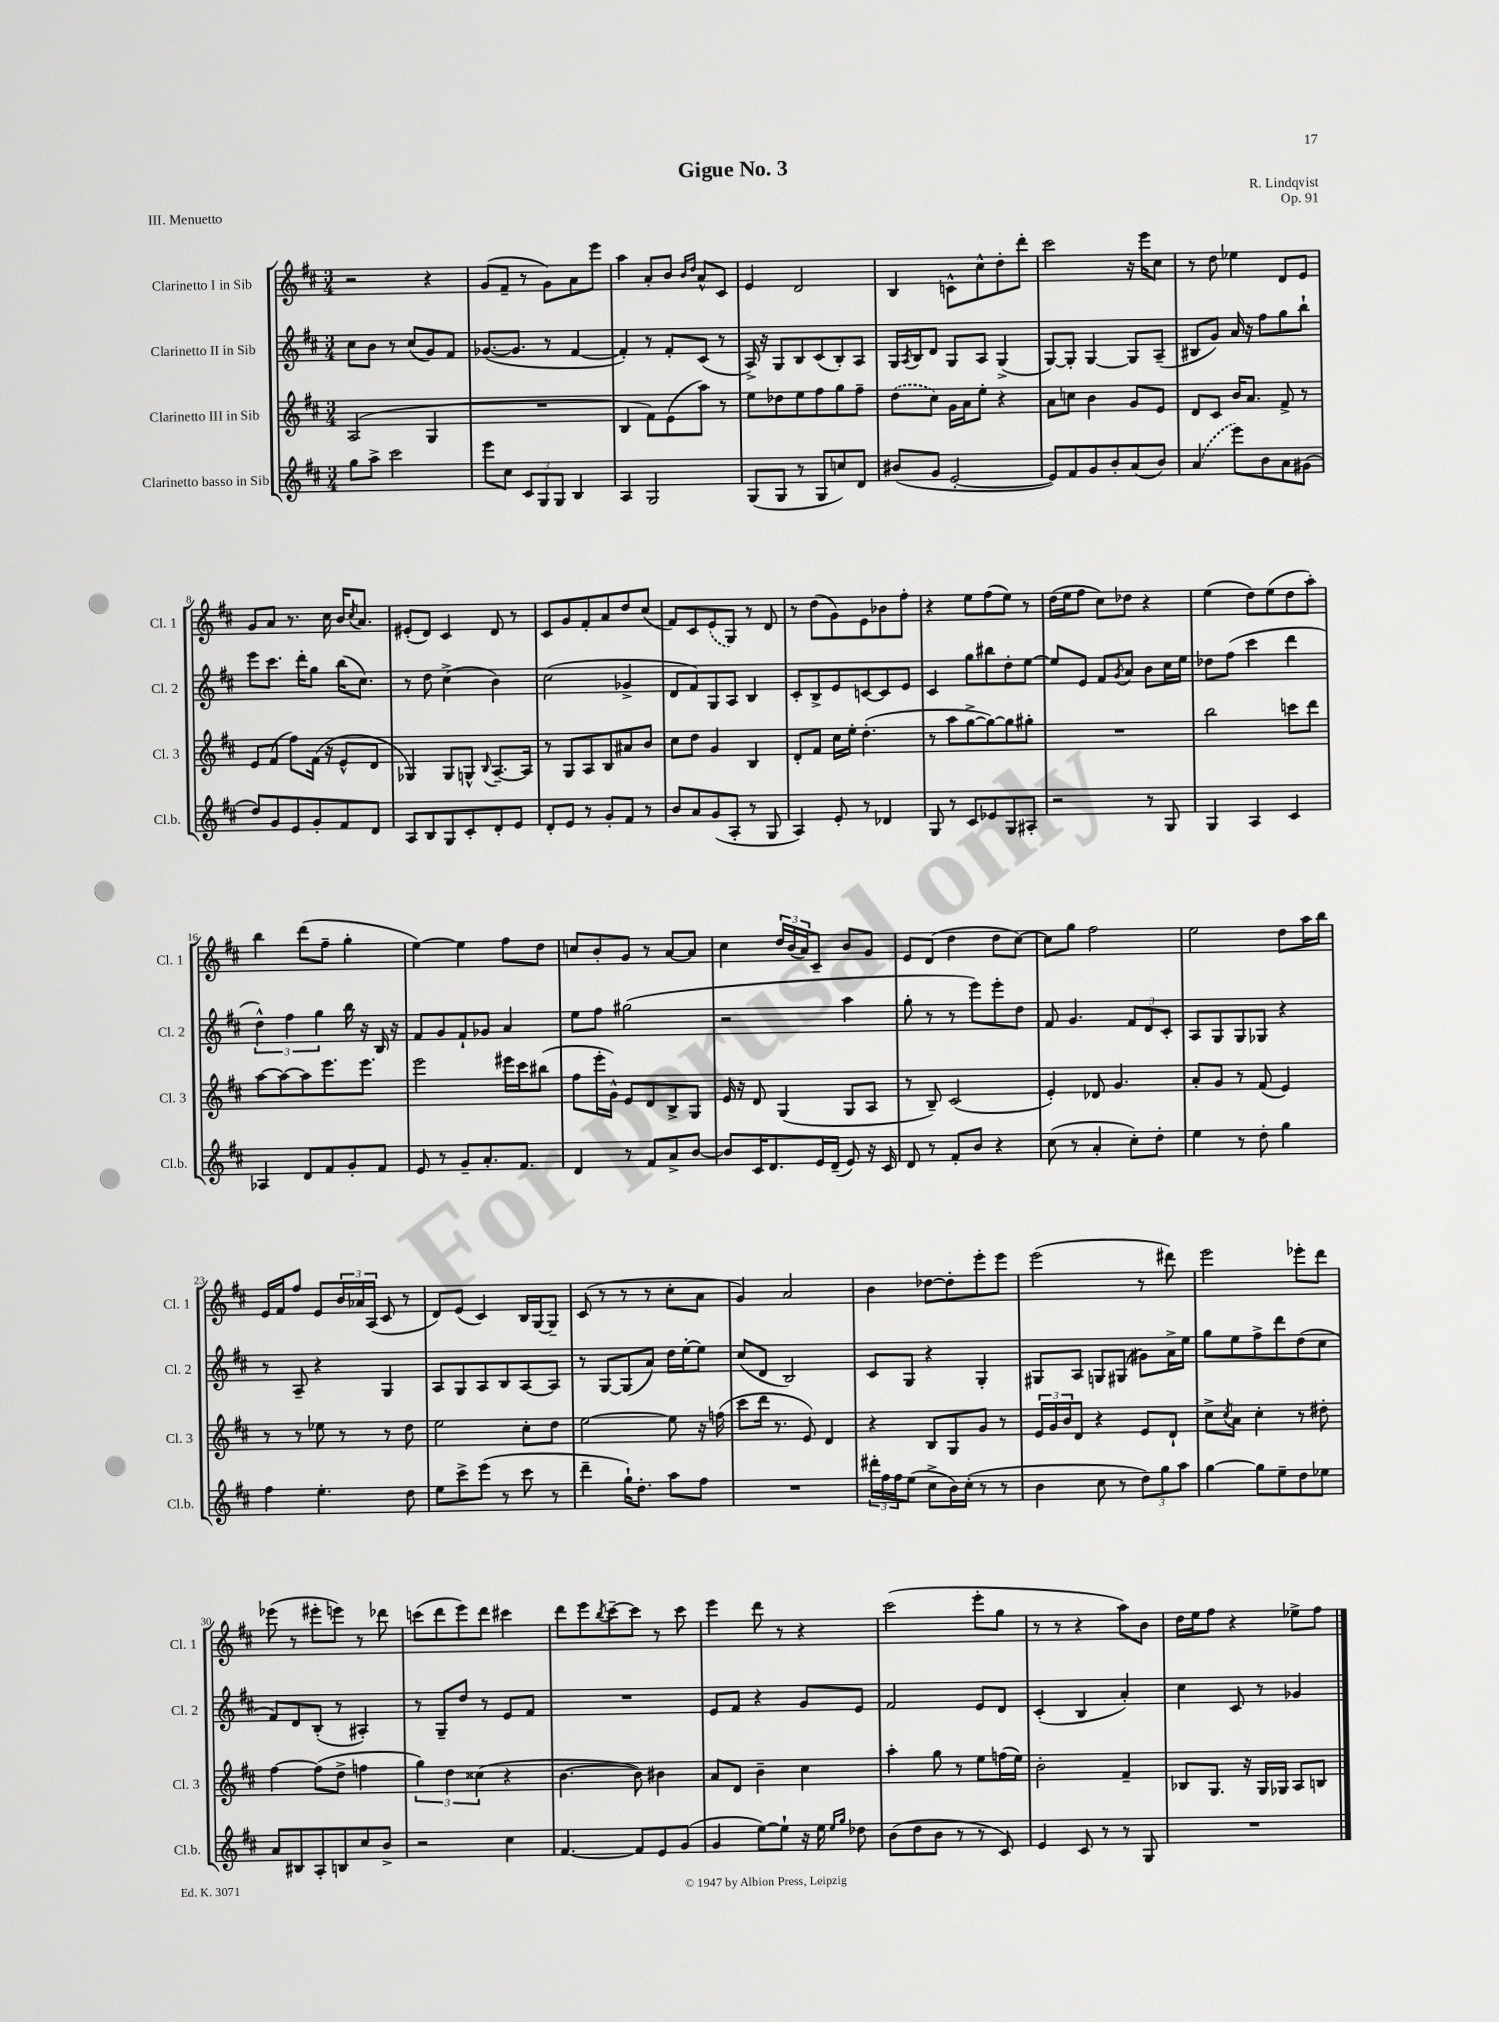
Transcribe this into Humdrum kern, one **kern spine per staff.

**kern	**kern	**kern	**kern
*staff4	*staff3	*staff2	*staff1
*clefG2	*clefG2	*clefG2	*clefG2
*k[f#c#]	*k[f#c#]	*k[f#c#]	*k[f#c#]
*M3/4	*M3/4	*M3/4	*M3/4
8gg\L	(2A/	8cc#\L	2r
8aa^\J	.	8b\J	.
2ccc#\	.	8r	.
.	.	(8cc#/L	.
.	4G/	8g/)	4r
.	.	8f#/J	.
=	=	=	=
8eee\L	2.r	([8.g-/L	(8g/L
8cc#\J	.	.	8f#~/J
.	.	8.g-/]J	.
12c#/L	.	.	8r
12G/	.	.	.
.	.	8r	8g\L)
12G/J	.	.	.
4B/	.	[4f#/	8a\
.	.	.	8eee\J
=	=	=	=
4A/	4B/	4f#'/])	4aa\
2G/	8f#\L)	8r	8a'/L
.	(8e\	8f#'/L	8b/J
.	.	.	16qqb/LL
.	.	.	16qqdd/JJ
.	8aa\J)	(8c#/J	8a^^/L
.	8r	8r	8c#/J
=	=	=	=
(8G/L	8ee\L	16A^/)	4e/
.	.	16r	.
8G/J	8dd-\	8G/L	.
8r	8ee\	8B/	2d/
8G/L	8ff#\	(8c#/	.
8cc/)	8gg\	8B'/)	.
8d/J	8ff#~\J	8A/J	.
=	=	=	=
(8b#/L	(8dd\L	16G/LL	4B/
.	.	8qA/	.
.	.	16B/J	.
8g/J	8cc#\J)	8d/J	.
[2e'/	16g\LL	8G/L	8c^^\L
.	16a\J	.	.
.	8ee'\J	8A/J	8cc#^^\
.	4r	(4G^/	8dd'\
.	.	.	8ddd'\J
=	=	=	=
8e/]L)	8a\L	[8G/L)	2ccc#\
8f#/	8cc\J	8G'/]J	.
8g/	4b\	[4G/	.
8b'/	.	.	.
(8a/	8g/L	8G/]L	16r
.	.	.	16eee\LK
8b/J)	8e/J	(8A~/J	8cc#\J
=	=	=	=
(4a/	8d/L	8B#/L	8r
.	8c#/J	8g/J)	8dd\
8eee\L)	16b/LK	16a/	4ee-\
.	8.a/J	16r	.
8b\	.	8ff#\L	.
8a\	8f#^/	8gg\	8d/L
(8g#\J	8r	8bb`\J	8e/J
=	=	=	=
8dd/L)	8e/L	8eee\L	8g/L
8g/	(8f#/J	8.ccc#\J	8a/J
8e/	8ff#\L)	.	8.r
.	.	16ddd'\LK	.
8g'/	(16f#\Jk	8gg\J	.
.	16r	.	16cc#\
8f#/	8e^^/L	(16bb\LK	16b/LK
.	.	.	8qcc#/
.	.	8.cc#\J)	8.a/J
8d/J	8d/J	.	.
=	=	=	=
8A/L	4G-/)	8r	(8e#'/L
8B/	.	8dd\	8d/J)
8G/	8G-/L	(4cc#^\	4c#/
8c#'/	8G^^/J	.	.
.	8qqB/	.	.
8d'/	[8.A~/L	4b\)	8d/
8e/J	.	.	8r
.	16A/]Jk	.	.
=	=	=	=
8d'/L	8r	(2cc#\	8c#/L
8e/J	8G/L	.	8g/
8r	8A/	.	8f#'/
8g'/L	8B/	.	8a/
8f#/J	8a#/	4g-^/	8dd/
8r	8b/J	.	(8cc#/J
=	=	=	=
8b/L	8cc#\L	8d/L	8f#/L)
8a/	8dd\J	8f#/)	8c#/
(8g/	4g/	8G/	(8e/
8A'/J	.	8A/J	8G/J)
8r	4B/	4B/	8r
8G/	.	.	8d/
=	=	=	=
4A/)	8d'/L	8c#'/L	8r
.	8f#/J	8B^/	(8dd\L
8e'/	16cc#\LL	8e/	8g\)
.	16ee'\JJ	.	.
8r	(4.dd'\	[8c/	8e\
4d-/	.	8c/]	8b-\
.	.	8e/J	8ff#'\J
=	=	=	=
8G/	8r	4c#/	4r
8r	8aa\L	.	.
8c#/L	[8gg^\	8gg\L	8ee\L
8e-/	8gg\_)	8bb#\	(8ff#\
8G/	8gg\]	8dd'\	8ee\J)
8A#'/J	8gg#'\J	[8ee\J	8r
=	=	=	=
2r	2.r	8ee/]L	(16dd\LL
.	.	.	16ee\J
.	.	8e/J	8ff#\J
.	.	8f#/L	8cc#\L)
.	.	8qg/	.
.	.	8a/J	8dd-\J
8r	.	8b\L	4r
8G/	.	16cc#\L	.
.	.	16ee\JJ	.
=	=	=	=
4G/	2bb\	8dd-\L	(4ee\
.	.	(8ff#\J	.
4A/	.	4ccc#\	8dd\L)
.	.	.	(8ee\
4c#/	8ccc\L	4ddd\	8dd\
.	8ddd\J	.	8aa'\J)
=	=	=	=
4A-/	[8aa\L	6dd^^\)	4bb\
.	8aa\_	.	.
.	.	6ff#\	.
8d/L	8aa\]	.	(8ddd\L
.	.	6gg\	.
8f#/	8.eee\	.	8ff#~\J
8g'/	.	16bb\	4gg'\
.	8.eee\J	16r	.
8f#/J	.	16B/	.
.	.	16r	.
=	=	=	=
8e/	2eee\	8f#/L	[4ee\)
8r	.	8g/	.
8g~/L	.	8f#`/	4ee\]
8.a'/	.	8g-/J	.
.	16eee#\LL	4a/	8ff#\L
8.f#/J	16ccc#\J	.	.
.	(8bb#\J	.	8dd\J
=	=	=	=
4d/	8ff#\L	8ee\L	8cc/L
.	16eee'\L	8ff#\J	8b'/
.	16g^^\JJ)	.	.
8r	8e/L	(2gg#\	8g/J
8f#/L	8d/	.	8r
8a^/	8B^/	.	[8a/L
[8b/J	8G/J	.	8a/]J
=	=	=	=
8b/]L	16e/	2r	4cc#\
.	16r	.	.
16c#/K	8d/	.	.
8.d/	.	.	.
.	(4G/	.	24dd/LL
.	.	.	(24b/
.	.	.	24a/J)
16e/L	.	.	8c#~/J
(16d~/JJ	.	.	.
8e/)	8G/L	4aa\	8b/L
16r	8A/J	.	8g/J
16c#/	.	.	.
=	=	=	=
8d/	8r	8gg'\	8e/L
8r	8B~/)	8r	(8d/J
8f#'/L	(2c#/	8r	4dd\
8b/J	.	8eee\L)	.
4r	.	8eee'\	8dd\L
.	.	8dd\J	[8cc#\J)
=	=	=	=
(8cc#\	4e'/)	8f#/	8cc#\]L
8r	.	4.g/	8gg\J
4a'/	8d-/	.	2ff#\
.	4.g/	.	.
8cc#'\L)	.	12f#/L	.
.	.	12d/	.
8dd'\J	.	.	.
.	.	12c#'/J	.
=	=	=	=
4ee\	8a'/L	8A/L	2ee\
.	8g/J	8G/	.
8r	8r	8G/	.
8dd'\	(8f#/	8G-/J	.
4gg\	4e/)	4r	8dd\L
.	.	.	16aa\L
.	.	.	16bb\JJ
=	=	=	=
4ff#\	8r	8r	16e/LL
.	.	.	16f#/J
.	8r	8A~/	8ff#/J
4.ee'\	8ee-\	4r	8e/L
.	8r	.	24b/L
.	.	.	24a-/
.	.	.	(24A/JJ
.	8r	4G/	8c#/
8dd\	8dd\	.	8r
=	=	=	=
8ee\L	2ee\	8A/L	8d/L)
8ccc#^\	.	8G/	(8e/J
(8eee\J	.	8A/	4c#/)
8r	.	8B/	.
8ccc#\	8cc#'\L	[8A/	16B/LL
.	.	.	[16G/J
8r	8dd\J	8A/]J	8G~/]J
=	=	=	=
4ddd~\	[2ee\	8r	(8c#/
.	.	[8G/L	8r
16gg`\LK)	.	(8G/]	8r
8.dd'\J	.	.	.
.	.	8a/J)	8r
8aa\L	8ee\]	16dd\LL	8cc#'\L
.	.	[16ee'\J	.
8ff#\J	16r	8ee\]J	8a\J
.	(16ff\	.	.
=	=	=	=
2.r	8ccc#\L	(8cc#/L	4g/)
.	16ddd\Jk	8d/J	.
.	8.r	.	.
.	.	2B/)	2a/
.	8e/)	.	.
.	4d/	.	.
=	=	=	=
24ddd#'\LL	4r	8c#/L	4b\
24ff#\	.	.	.
24ff#\J	.	.	.
(8ee\J	.	8G/J	.
8cc#^\L	8B/L	4r	[8dd-\L
16b\L)	8G/	.	8dd-'\]
(16cc#'\JJ	.	.	.
8r	8g/J	4G'/	8eee'\
8r	8r	.	8eee\J
=	=	=	=
4b\	24e/LL	8G#/L	(2eee\
.	24g/	.	.
.	24b/J	.	.
.	8d/J	8A/J	.
8cc#\	4r	8G/L	.
8r	.	(8G#/J	.
12dd\L)	8e/L	8g#\L)	8r
12gg\	.	.	.
.	8d`/J	16a^\L	8ddd#\)
12aa\J	.	.	.
.	.	16ee\JJ	.
=	=	=	=
[4gg\	8cc#^\L	8gg\L	2eee\
.	8qcc#/	.	.
.	8a\J	8ee\	.
8gg\]L	4cc#'\	8ff#^\	.
8ee~\	.	8ddd\	.
8dd\	8r	(8dd\	8eee-'\L
8ee-\J	8dd#'\	8cc#\J	8ddd\J
=	=	=	=
8a/L	[4ff#\	8f#/L)	(8eee-\
8B#/	.	8d/	8r
8A'/	(8ff#\]L	(8B'/J	8eee#'\L
8B/	8dd^\J	8r	8eee\J)
8cc#/	4ff\	4A#'/)	8r
8b^/J	.	.	8ddd-\
=	=	=	=
2r	6gg\)	8r	(8ccc\L
.	.	8G~/L	8ddd\
.	6dd\	.	.
.	.	8dd/J	8eee\)
.	(6cc##\	.	.
.	.	8r	8ddd\J
4cc#\	4r	8e/L	4ccc#\
.	.	8f#/J	.
=	=	=	=
[4.f#/	[4.b\	2.r	8ddd\L
.	.	.	8eee\
.	.	.	8qbb/
.	.	.	[8ccc#~\
8f#/]L	8b\])	.	8ccc#\]J
8e/	4b#\	.	8r
(8g/J	.	.	8ccc#\
=	=	=	=
4g/	8a/L	8e/L	4eee\
.	8d/J	8f#/J	.
[8ee\L)	4b~\	4r	8ddd\
8ee`\]J	.	.	8r
16r	4cc#\	8g/L	4r
16ee\	.	.	.
16qqee/LL	.	.	.
16qqgg/JJ	.	.	.
8dd-\	.	8e/J	.
=	=	=	=
(8b\L	4aa'\	2f#/	(2ccc#\
8dd\	.	.	.
8b\J	8gg\	.	.
8r	8r	.	.
8r	8ee\L	8e/L	8eee'\L
8c#/)	(16ff\L	8d/J	8gg\J
.	16ee\JJ)	.	.
=	=	=	=
4e/	2b'\	(4c#'/	8r
.	.	.	8r
8c#/	.	4B/	4r
8r	.	.	.
8r	4f#~/	4a'/)	8aa\L)
8G/	.	.	8b\J
=	=	=	=
2.r	8B-/L	4cc#\	16dd\LL
.	.	.	16ee\J
.	8.G/J	.	8ff#\J
.	.	8c#/	4r
.	16r	.	.
.	16G/LL	8r	.
.	16G-/JJ	.	.
.	8A/L	4g-/	8ee-^\L
.	8B/J	.	8ff#\J
==	==	==	==
*-	*-	*-	*-
